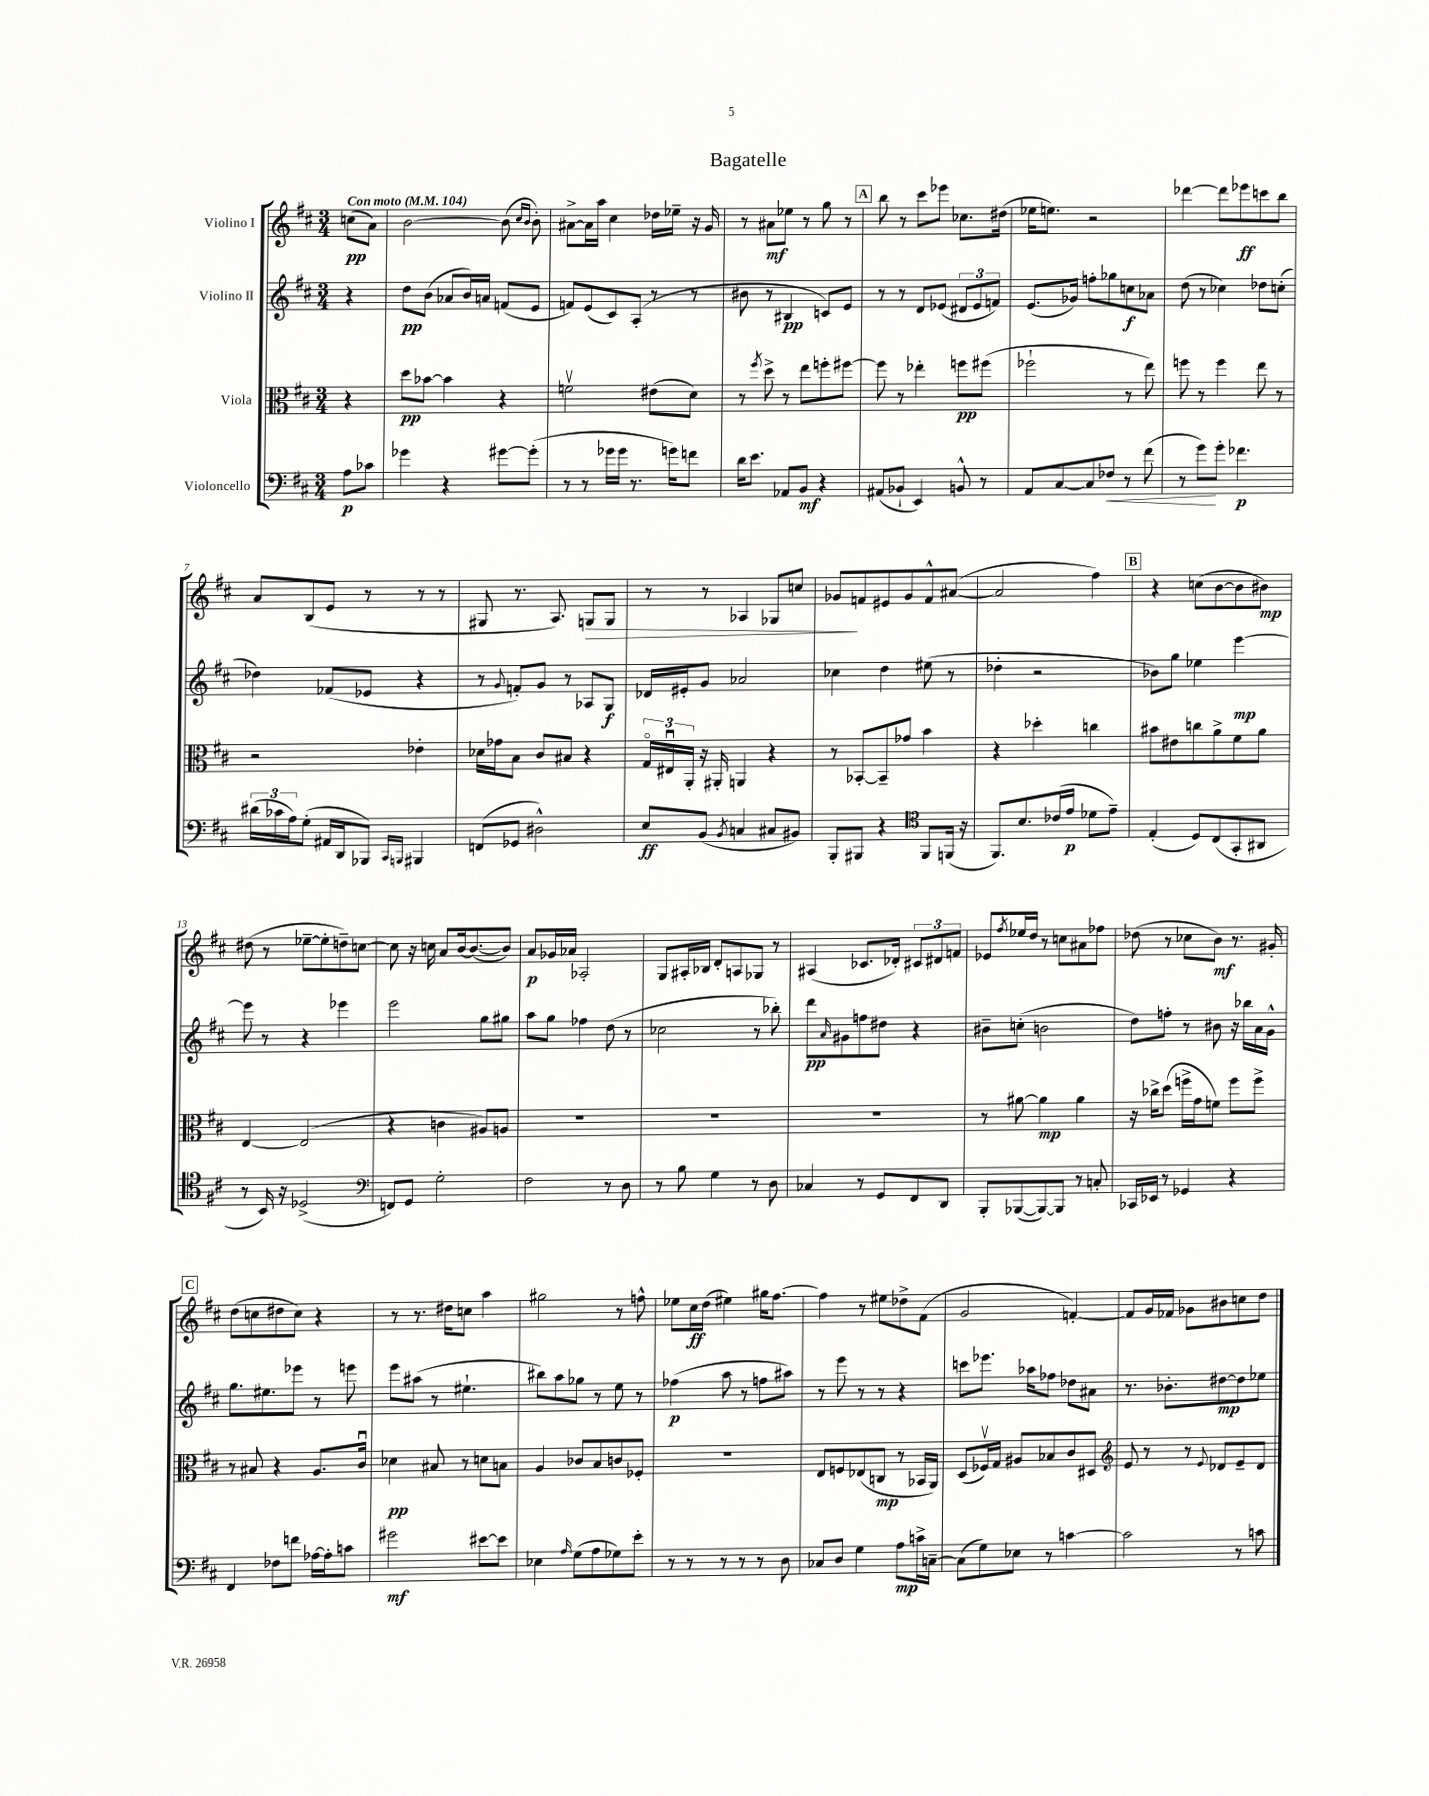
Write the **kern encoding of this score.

**kern	**kern	**kern	**kern
*staff4	*staff3	*staff2	*staff1
*clefF4	*clefC3	*clefG2	*clefG2
*k[f#c#]	*k[f#c#]	*k[f#c#]	*k[f#c#]
*M3/4	*M3/4	*M3/4	*M3/4
*MM104	*MM104	*MM104	*MM104
8A	4r	4r	(8cc
8c-	.	.	8a)
=	=	=	=
4g-	8dd	8dd	[2b
.	[8b-	(8b	.
4r	4b-]	8a-	.
.	.	16b)	.
.	.	16a	.
[8g#	4r	(8f	(8b]
.	.	.	16qqcc#
.	.	.	16qqb
(8g#']	.	8e	8b')
=	=	=	=
8r	2fv	8f)	[8a#^
8r	.	(8e	16a#]
.	.	.	16aa
16g-	.	8c#)	4cc#
16g-	.	.	.
8.r	.	(8A'	.
.	(8e#	8r	16dd-
16g)	.	.	16ee-~
8f	8d)	8r	16r
.	.	.	16g
=	=	=	=
16d	8r	8b#	8r
8.e	.	.	.
.	8qff#	.	.
.	8dd^	8r	8a#
8AA-	8r	4B#	8ee-
8BB	8ee	.	8r
4r	8ff'	8c)	8gg
.	[8ff#	8e	8r
=	=	=	=
(8AA#	8ff#]	8r	8bb
8BB-`	8r	8r	8r
4EE)	4ee-'	8d	8ccc#
.	.	(8e-	8eee-
8BB^^	8ff	12d#	8.cc-
.	.	12e-	.
8r	(8ff#	.	.
.	.	12f)	.
.	.	.	(16dd#
=	=	=	=
8AA	2ff-`	(8.e	16ee-
.	.	.	8.ee)
[8C#	.	.	.
.	.	16g-)	.
8C#]	.	8ff'	2r
8F-	.	8gg-	.
8r	8r	8cc	.
(8f#	8ee)	8a-	.
=	=	=	=
8r	8ff	(8dd	[4ddd-
8g)	8r	8r	.
8g'	4ff	4cc-)	8ddd-]
4.f-	.	.	8eee-
.	8ee	8dd-	8ccc
.	8r	(8cc'	8bb
=	=	=	=
(24d#	2r	4dd-)	8a
24c-	.	.	.
24A)	.	.	.
(8G'	.	.	(8B
16AA#	.	(8f-	8e
16DD	.	.	.
8BBB-)	.	8e-	8r
16qqCC#	.	.	.
16qqBBB	.	.	.
4BBB#	4e-'	4r	8r
.	.	.	8r
=	=	=	=
(8FF	16d-	8r	8G#
.	16g-	.	.
.	.	8qqg	.
8GG-	8B	8f')	8.r
2D#^^)	8c#	8g	.
.	.	.	8.A)
.	8B#	8r	.
.	4r	8A-	8G
.	.	8G	8G
=	=	=	=
8E	24Go	16d-	8r
.	24E#u	.	.
.	.	16e#'	.
.	24AA'	.	.
(8BB	16r	8g	8r
.	16AA#'	.	.
8qBB	.	.	.
4C	4AA	2a-	4A-
8C#	4r	.	8G-
8BB#)	.	.	8cc
=	=	=	=
8BBB'	8r	4cc-	8g-
8BBB#	[8BB-'	.	8f
4r	8BB-~]	4dd	8e#
.	8g-	.	8g-
*clefC4	*	*	*
8FF#	4b	(8ee#	8f^^
(16FF	.	8r	([8a#
16r	.	.	.
=	=	=	=
8.FF#)	4r	4dd-'	2a#]
8.B	.	.	.
.	4dd-'	2r	.
(16c-	.	.	.
16e	.	.	.
8d-	4cc	.	4ff#)
8e~)	.	.	.
=	=	=	=
(4E'	8b#	8b-)	4r
.	8e#	8gg	.
8D)	8cc	4ee-	(8cc
(8C#	8a^	.	[8b
8GG'	8f#	[4eee	8b]
8AA#	8a	.	8b#)
=	=	=	=
8r	[4E	8eee]	(8dd#
16BB)	.	8r	8r
16r	.	.	.
(2D-^	(2E]	4r	[8ee-~
.	.	.	8ee-']
.	.	4eee-	8dd~)
.	.	.	[8cc
=	=	=	=
*clefF4	*	*	*
8FF)	4r	2eee	8cc]
8GG	.	.	16r
.	.	.	16cc
2G'	4c	.	8a
.	.	.	[16b
.	.	.	(8.b_
.	8A#)	8gg	.
.	8A	8gg#	8b])
=	=	=	=
2F#	2.r	8aa	8a
.	.	8gg	16g-
.	.	.	16a-
.	.	4ff-	2A-'
8r	.	(8dd	.
8D	.	8r	.
=	=	=	=
8r	2.r	2cc-	8G
8B	.	.	16A#'
.	.	.	16B-
4G	.	.	8d'
.	.	.	8A
8r	.	8r	8G-
8D	.	8bb-')	8r
=	=	=	=
4C-	2.r	8ddd	(4A#
.	.	16qqa	.
.	.	8g#	.
8r	.	8ff	8.c-
8GG	.	8dd#	.
.	.	.	16d-')
8FF#	.	4r	12c#
.	.	.	12d#
8DD	.	.	.
.	.	.	12f
=	=	=	=
8BBB'	8r	8b#~	8e-
.	.	.	8qff#
([8BBB-	[8a#	(8cc'	16ee-
.	.	.	16dd
8BBB-_)	4a#]	2b	8r
8BBB-]	.	.	8cc
8r	4a#	.	8a#
8C'	.	.	8ff-
=	=	=	=
16CC-	16r	8dd)	(8dd-
16EE-	16cc-^	.	.
8r	(8dd	8ff'	8r
4GG-	16ff^	8r	8cc-
.	16g	.	.
.	8f)	8b#	8b)
4r	8ff	16r	8.r
.	.	16bb-	.
.	8ff^	16a	.
.	.	16g^^	16g#'
=	=	=	=
4FF#	8r	8.gg	(8dd
.	8B#	.	8cc
.	.	8.ee#	.
8F-	4r	.	8dd#
8f	.	8eee-	8cc)
[16A-	8.A	8r	4r
16A-']	.	.	.
8c	.	8eee	.
.	16c#u	.	.
=	=	=	=
2g#	4d-	8eee	8r
.	.	(8aa#	8.r
.	8B#	8r	.
.	.	.	16dd#
.	8r	4.ee#`	8cc
[8e#	8d	.	4aa
8e#]	8B	.	.
=	=	=	=
4E-	4A	8bb#)	2gg#
.	.	8aa	.
16qqA	.	.	.
(8G	8c-	8gg-	.
8A	8B	8r	.
8G-)	8c	8ee	8r
8e'	8F-'	8r	8ff^^
=	=	=	=
8r	2.r	(4ff-	8ee-
8r	.	.	16cc#
.	.	.	(16dd
8r	.	8aa	4ee#)
8r	.	8r	.
8r	.	8ff	16gg#
.	.	.	[8.ff#
8D	.	8aa#)	.
=	=	=	=
8C-	8E	8r	4ff#]
8D	8F	8eee	.
4G	(8E-	8r	8r
.	8C	8r	8ee#
8A	8r	4r	8dd-^
16c^	16BB-	.	(8f#
[16C~	16AA)	.	.
=	=	=	=
(8C]	(8D	8ccc	2g
8G)	16F-v)	8.eee-	.
.	16G	.	.
8E-	8A#	.	.
.	.	16aa-	.
8r	8B-	8ff-	.
[4c	8c#	8dd-	[4f')
.	8D#	8a#	.
=	=	=	=
*	*clefG2	*	*
2c]	8e	8.r	8f]
.	8r	.	16g
.	.	8.b-'	16f-
.	8r	.	8g-
.	8qqe	.	.
.	8d-	[8dd#	8b#
8r	8e~	8dd#]	8cc
8c	8d-	8ee-	8dd
==	==	==	==
*-	*-	*-	*-
